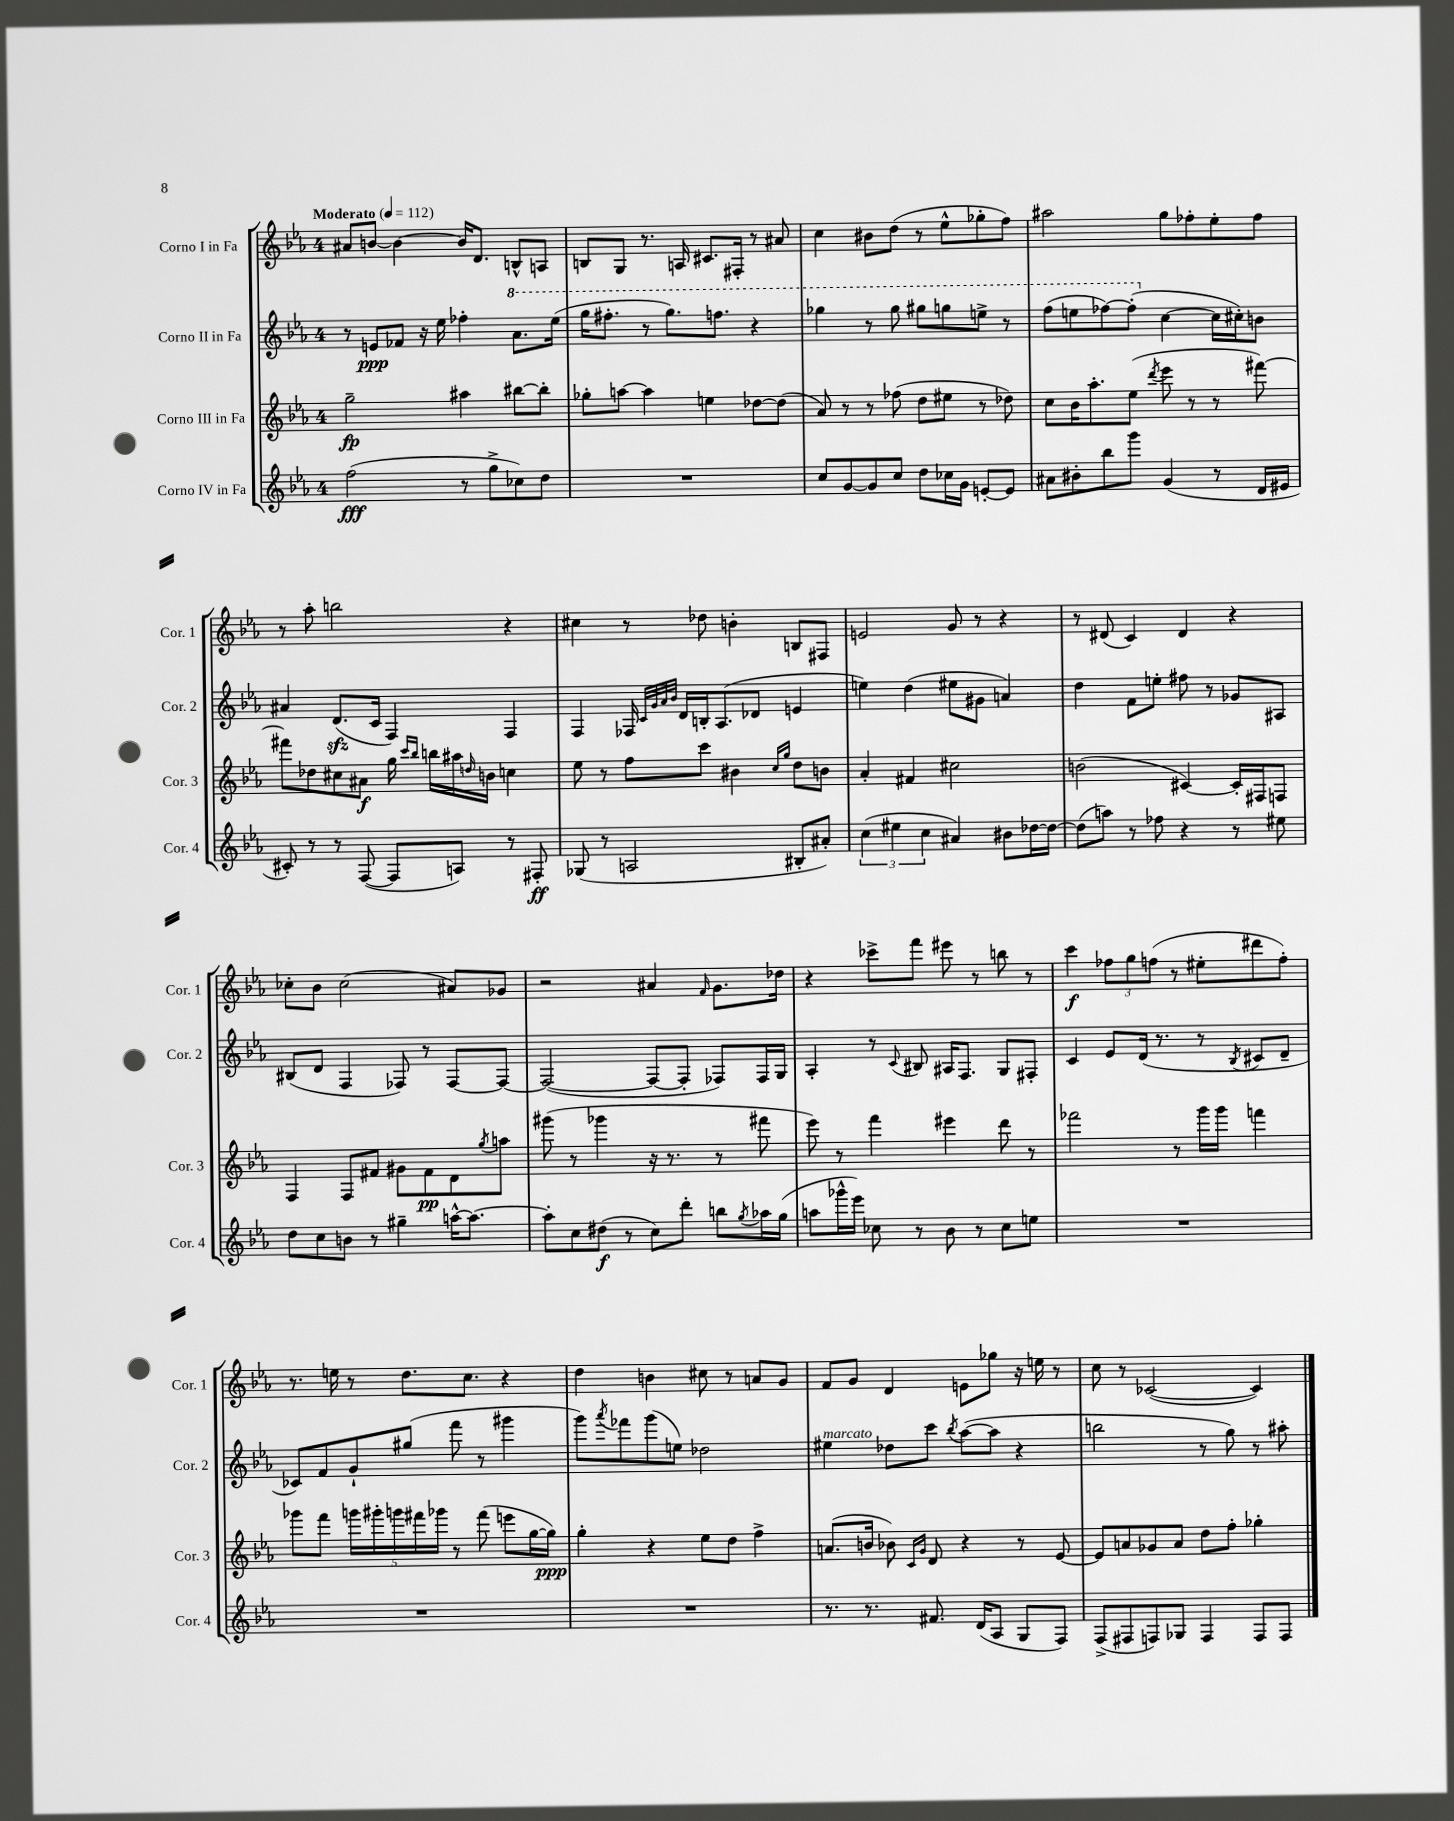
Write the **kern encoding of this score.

**kern	**kern	**kern	**kern
*staff4	*staff3	*staff2	*staff1
*clefG2	*clefG2	*clefG2	*clefG2
*k[b-e-a-]	*k[b-e-a-]	*k[b-e-a-]	*k[b-e-a-]
*M4/4	*M4/4	*M4/4	*M4/4
*MM112	*MM112	*MM112	*MM112
(2ff\	2gg~\	8r	8a#/L
.	.	8e/L	[8b/J
.	.	8f-/J	4b\_
.	.	16r	.
.	.	16ee-\	.
8r	4aa#\	4ff-'\	16b/]LK
.	.	.	8.d/J
8gg^\L	.	.	.
8cc-\)	[8bb#\L	8.aa-\L	8B^^/L
8dd\J	8bb#'\]J	.	8A/J
.	.	(16eee-\Jk	.
=	=	=	=
1r	8gg-'\L	16ggg\LK	8B/L
.	.	8.fff#'\J	.
.	[8aa\J	.	8G/J
.	4aa\]	8r	8.r
.	.	8.ggg\L)	.
.	.	.	16A/
.	4ee\	.	8.c#/L
.	.	8.fff\J	.
.	.	.	16F#'/Jk
.	[8dd-\L	4r	8r
.	(8dd-\]J	.	8a#/
=	=	=	=
8cc/L	8a-/)	4ggg-\	4cc\
[8g/	8r	.	.
8g/]	8r	8r	8b#\L
8cc/J	(8ff-\	8ggg-\	(8dd\J
8dd\L	8dd\L	8ggg#\L	8r
16cc-\L	8ee#\J	8ggg\	8ee-^^\L
16g\JJ	.	.	.
[8e'/L	8r	8eee^\J	8gg-'\
8e/]J	8dd-\)	8r	8ff\J)
=	=	=	=
8a#\L	8cc\L	(8fff\L	2aa#\
8b#'\	16b-\K	8eee\	.
.	8.aa-'\	.	.
8bb-\	.	[8fff-\)	.
8ggg\J	(8ee-\J	(8fff-'\]J	.
.	8qddd/	.	.
(4g/	8eee-\	[4cc\	8gg\L
.	8r	.	8ff-'\
8r	8r	16cc\]LL	8ee-'\
.	.	16cc#'\J)	.
16d/LL	[8fff#\)	8b\J	8ff-\J
16e#/JJ	.	.	.
=	=	=	=
8c#'/)	8fff#\]L	4a#/	8r
8r	8dd-\	.	8aa-'\
8r	8cc#\	(8.d/L	2bb\
([8F/	8a#\J	.	.
.	.	16c/Jk	.
8F/]L	16gg\	4F/)	.
.	16qqccc/LL	.	.
.	16qqbb-/JJ	.	.
.	16bb\LL	.	.
8A/J)	16aa#\	.	.
.	16qqdd/	.	.
.	16b\JJ	.	.
8r	4cc\	4F/	4r
8F#'/	.	.	.
=	=	=	=
(8G-/	8ee-\	4F/	4cc#\
8r	8r	.	.
2A/	8ff\L	16F-/	8r
.	.	32qqc/LLL	.
.	.	32qqg/	.
.	.	32qqa-/	.
.	.	32qqb-/JJJ	.
.	.	16d/LL	.
.	8ccc\J	16B'/J	8dd-\
.	.	(8.A-/	.
.	4b#\	.	4b'\
.	.	8d-/J	.
.	16qqcc/LL	.	.
.	16qqgg/JJ	.	.
8B#'/L	8dd\L	4e/	8B/L
8a#'/J)	8b\J	.	8F#/J
=	=	=	=
(6cc\	4a-'/	4ee\)	2e/
6ee#\	.	.	.
.	4f#/	(4dd\	.
6cc\	.	.	.
4a#/)	2cc#\	8ee#\L	8g/
.	.	8g#\J	8r
8b#\L	.	4a/)	4r
[16dd-\L	.	.	.
16dd-\_JJ	.	.	.
=	=	=	=
(8dd-\]L	(2b\	4dd\	8r
8aa\J)	.	.	(8d#/
8r	.	8f\L	4c/)
8ff-\	.	8ee'\J	.
4r	[4c#/)	8ff#\	4d#/
.	.	8r	.
8r	16c#'/]LL	8g-/L	4r
.	16F#/J	.	.
8ee#\	8F/J	8A#/J	.
=	=	=	=
8dd\L	4F/	(8B#/L	8cc-'\L
8cc\	.	8d/J	8b-\J
8b\J	8F/L	4F/	(2cc-\
8r	8f#/J	.	.
4gg#~\	8g#\L	8F-/)	.
.	8f#\	8r	.
[16aa^^\LK	8d\	[8F-/L	8a#/L)
8.aa\_J	.	.	.
.	8qgg/	.	.
.	8aa\J	8F-/_J	8g-/J
=	=	=	=
8aa'\]L	(8ggg#\	(2F-/_	2r
8cc\	8r	.	.
(8dd#\J	4ggg-\	.	.
8r	.	.	.
8cc\L)	16r	8F-/_L	4a#/
.	8.r	.	.
8ddd'\J	.	8F-'/]J	.
.	.	.	16qqf/
8bb\L	8r	8F-/L)	8.g\L
8qgg/	.	.	.
16aa-\L	8fff#\	16F-/L	.
(16gg\JJ	.	16G/JJ	16dd-\Jk
=	=	=	=
8aa\L	8eee-\)	4A-'/	4r
16ggg-^^\L	8r	.	.
16eee-\JJ)	.	.	.
8cc-\	4fff\	8r	8ccc-^\L
.	.	8qqc/	.
8r	.	8B#/	8fff\J
8b-\	4eee#\	16A#/LK	8eee#\
.	.	8.F/J	.
8r	.	.	8r
8cc-\L	8ddd\	8G/L	8bb\
8ee\J	8r	8F#'/J	8r
=	=	=	=
1r	2fff-\	4c/	4ccc\
.	.	8e-/L	12ff-\L
.	.	.	12gg\
.	.	(16d/Jk	.
.	.	.	(12ff\J
.	.	8.r	.
.	8r	.	8r
.	16ggg\LL	8r	8ee#'\L
.	16ggg\JJ	.	.
.	.	8qB-/	.
.	4fff\	8c#/L	8ddd#\
.	.	8d~/J	8ff'\J)
=	=	=	=
1r	8ggg-\L	8c-/L)	8.r
.	8fff\J	8f/	.
.	.	.	16ee\
.	20ggg\LL	8g`/	8r
.	20ggg#'\	.	.
.	20ggg\	.	.
.	.	(8gg#/J	8.dd\L
.	20fff#\	.	.
.	20ggg-\JJ	.	.
.	8r	8fff\	.
.	.	.	8.cc\J
.	(8fff#\	8r	.
.	8eee\L	4ggg#\	4r
.	[16gg\L	.	.
.	16gg\]JJ)	.	.
=	=	=	=
1r	4gg'\	8ggg\L)	4dd\
.	.	8qaaa-/	.
.	.	8fff-\	.
.	4r	(8ggg\	4b\
.	.	8ee\J)	.
.	8ee-\L	2dd-\	8cc#\
.	8dd\J	.	8r
.	4ff^\	.	8a/L
.	.	.	8g/J
=	=	=	=
8.r	(8.a/L	4ee#\	8f/L
.	.	.	8g/J
8.r	16b/Jk	.	.
.	8b-\)	8dd-\L	4d/
.	16qqc/LL	.	.
.	16qqg/JJ	.	.
8.f#/	8d/	8ccc\J	.
.	.	8qbb-/	.
.	4r	([8aa-\L	8e\L
(16d/LK	.	.	.
8A-/J	.	8aa-\]J	8gg-\J
8G/L	8r	4r	16r
.	.	.	16ee\
8F/J)	[8e-/	.	8r
=	=	=	=
(8F^/L	8e-/]L	2bb\	8cc\
8F#/	8a/	.	8r
8F/)	8g-/	.	([2c-/
8G-/J	8a/J	.	.
4F/	8dd\L	8r	.
.	8ff'\J	8gg\)	.
8F/L	4gg-'\	8r	4c-/])
8F/J	.	8aa#'\	.
==	==	==	==
*-	*-	*-	*-
